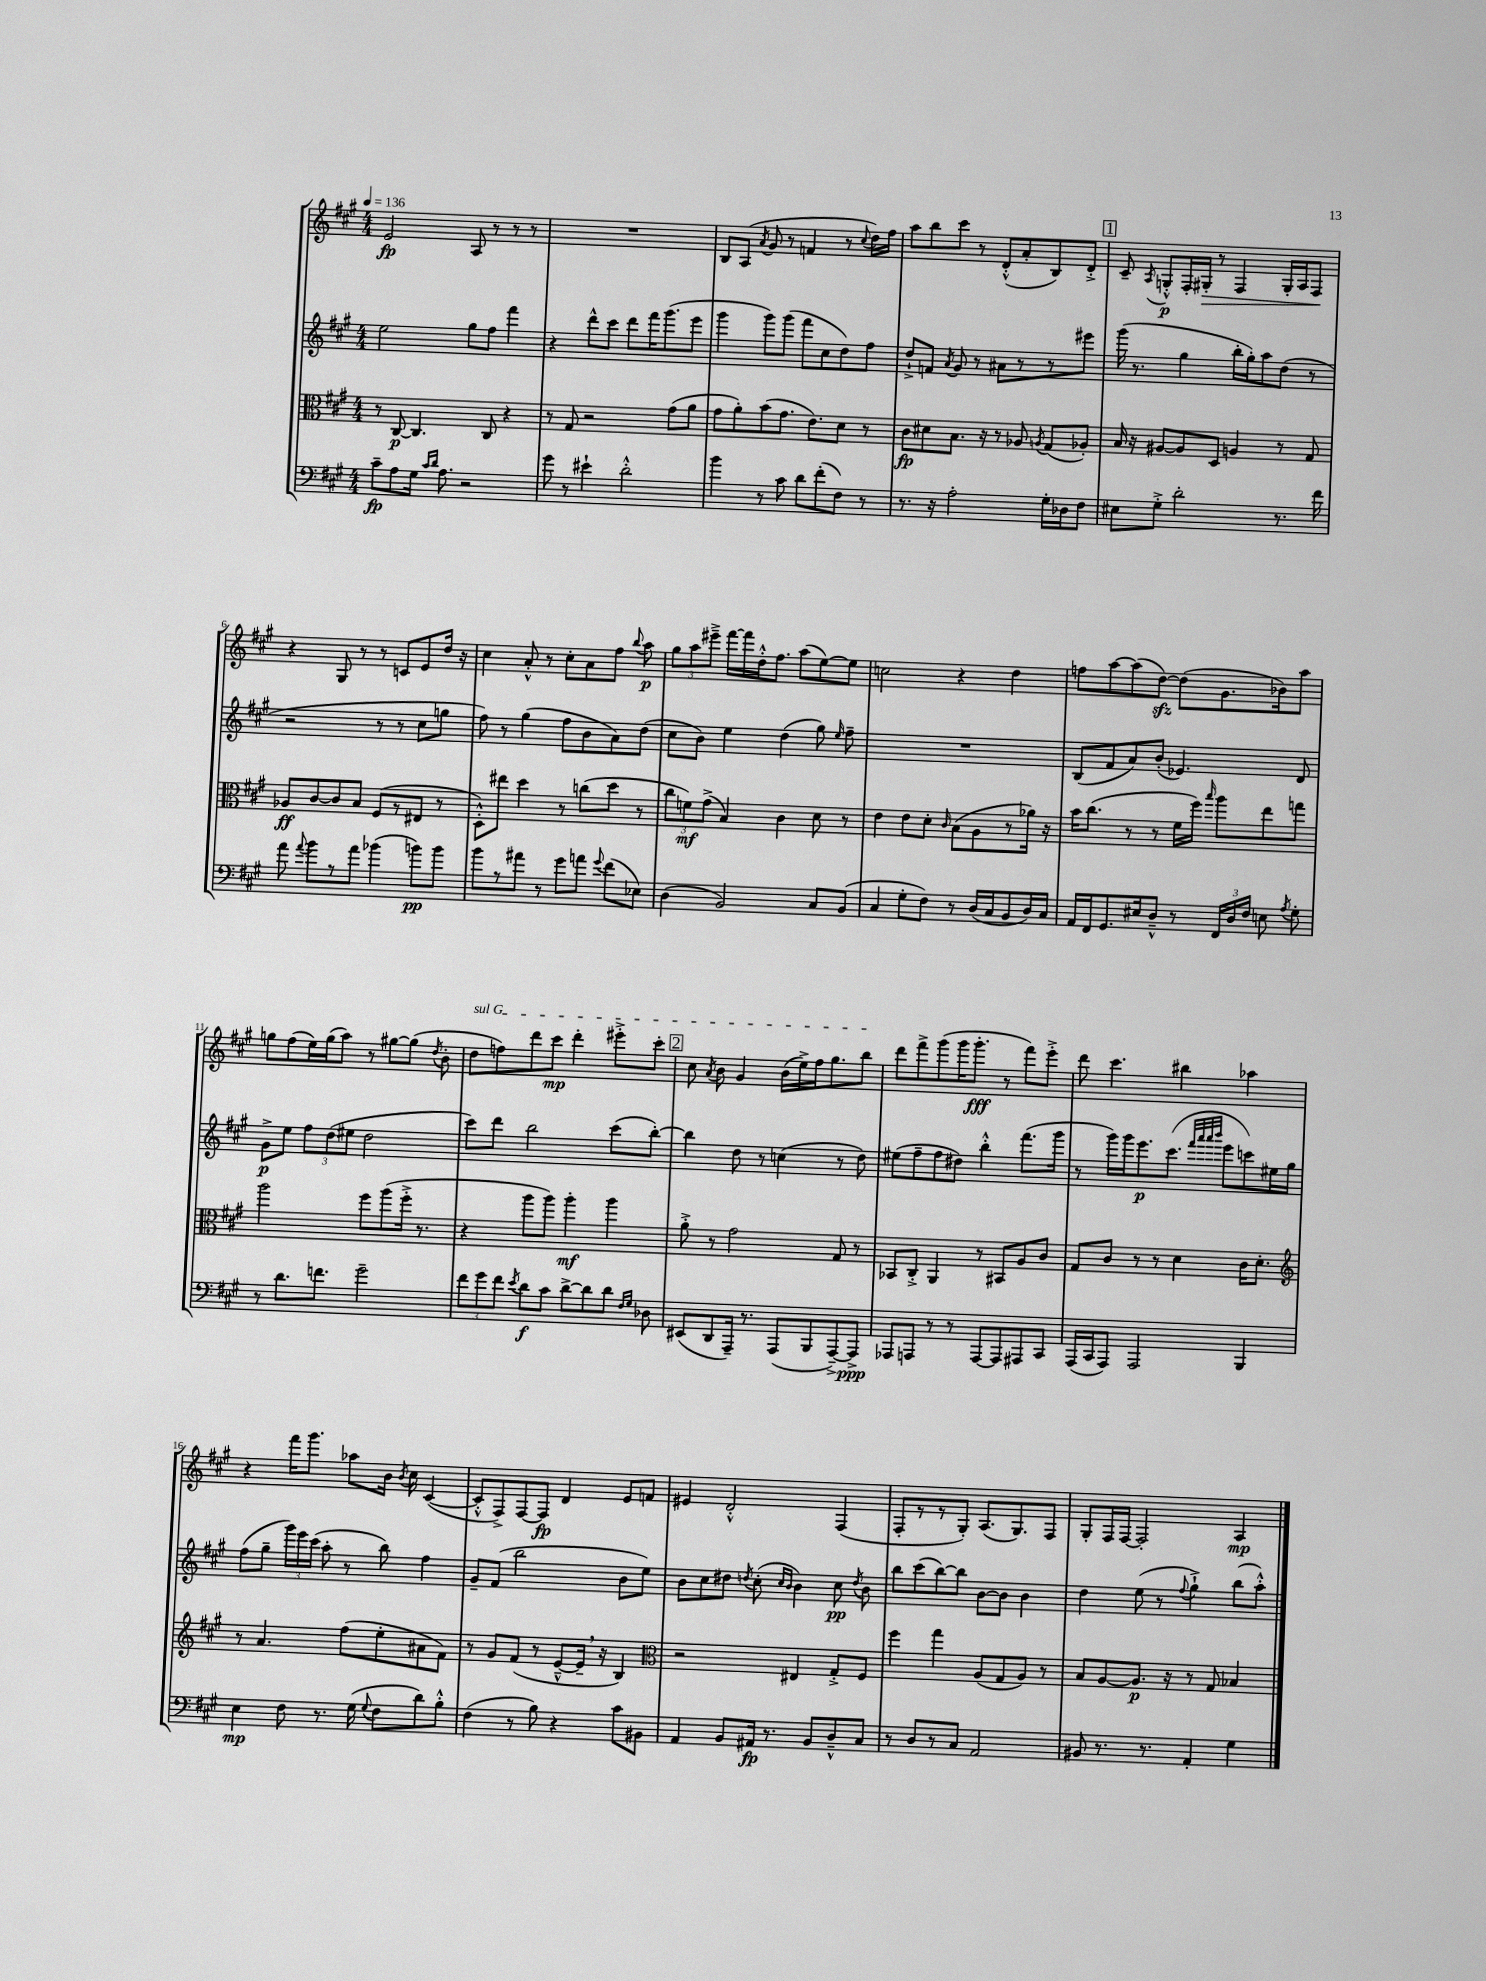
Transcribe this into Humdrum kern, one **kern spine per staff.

**kern	**dynam	**kern	**dynam	**kern	**dynam	**kern	**dynam
*part4	*part4	*part3	*part3	*part2	*part2	*part1	*part1
*staff4	*staff4	*staff3	*staff3	*staff2	*staff2	*staff1	*staff1
*clefF4	*	*clefC3	*	*clefG2	*	*clefG2	*
*k[f#c#g#]	*	*k[f#c#g#]	*	*k[f#c#g#]	*	*k[f#c#g#]	*
*M4/4	*	*M4/4	*	*M4/4	*	*M4/4	*
*MM136	*	*MM136	*	*MM136	*	*MM136	*
=1	=1	=1	=1	=1	=1	=1	=1
8c#~\L	fp	8r	.	2ee\	.	2e/	fp
8A\	.	[8C#/	p	.	.	.	.
16G#\Jk	.	4.C#/]	.	.	.	.	.
16qqc#/LL	.	.	.	.	.	.	.
16qqd/JJ	.	.	.	.	.	.	.
8.A\	.	.	.	.	.	.	.
2r	.	.	.	8gg#\L	.	8A/	.
.	.	8C#/	.	8ff#\J	.	8r	.
.	.	4r	.	4fff#\	.	8r	.
.	.	.	.	.	.	8r	.
=2	=2	=2	=2	=2	=2	=2	=2
8g#\	.	8r	.	4r	.	1r	.
8r	.	8G#/	.	.	.	.	.
4e#X`\	.	2r	.	8ddd^^\L	.	.	.
.	.	.	.	8ccc#\J	.	.	.
2d'^^\	.	.	.	8ddd\L	.	.	.
.	.	.	.	16fff#\K	.	.	.
.	.	.	.	(8.ggg#\	.	.	.
.	.	(8g#\L	.	.	.	.	.
.	.	8a\J	.	8eee\J	.	.	.
=3	=3	=3	=3	=3	=3	=3	=3
4b\	.	8g#\L	.	4ggg#\	.	8B/L	.
.	.	8a'\)	.	.	.	(8A/J	.
.	.	.	.	.	.	8qa/	.
8r	.	(8b\	.	8ggg#\L)	.	8g#/	.
8c#\	.	8.g#\J	.	(8ggg#\J	.	8r	.
8d\L	.	.	.	8fff#\L	.	4fn/	.
.	.	8.e\L)	.	.	.	.	.
(8f#'\	.	.	.	8cc#\	.	.	.
8F#\J)	.	8d\J	.	8dd\)	.	8r	.
.	.	.	.	.	.	8qqcc#/	.
8r	.	8r	.	8ff#\J	.	16dd\LL)	.
.	.	.	.	.	.	16ff#\JJ	.
=4	=4	=4	=4	=4	=4	=4	=4
8.r	.	8c#\L	fp	8dd`^/L	.	8aa\L	.
.	.	8d#X\	.	8fn/J	.	8bb\	.
16r	.	.	.	.	.	.	.
.	.	.	.	8qa/	.	.	.
2A'\	.	8.B\J	.	8g#/	.	8ccc#\J	.
.	.	.	.	8r	.	8r	.
.	.	16r	.	.	.	.	.
.	.	8r	.	8a#X\L	.	(8d'^^/L	.
.	.	8A-X/	.	8r	.	8a'/	.
.	.	8qAn/	.	.	.	.	.
16G#'\LL	.	(8G#/L	.	8r	.	8B/)	.
16D-X\J	.	.	.	.	.	.	.
8F#\J	.	8A-X'/J)	.	8eee#X\J	.	8d'^/J	.
!!LO:REH:place=s1:t=1
=5	=5	=5	=5	=5	=5	=5	=5
8E#X\L	.	16B/	.	(16ggg#\	.	8c#~/	.
.	.	16r	.	8.r	.	.	.
.	.	.	.	.	.	8qA/	.
8G#'^\J	.	[8A#X/L	.	.	.	8Gn'^^/L	p
2d'\	.	8A#/]	.	4gg#\	.	16F#'/L	.
!	!	!	!	!	!	!	!LO:HP:b
.	.	.	.	.	.	16G#X'/JJ	>
.	.	8D/J	.	.	.	8r	.
.	.	4An/	.	16bb'\LL	.	4F#/	.
.	.	.	.	16gg#'\J)	.	.	.
.	.	.	.	8aa\	.	.	.
8.r	.	8r	.	(8dd\J	.	16G#'/LL	.
.	.	.	.	.	.	16A/J	.
.	.	8G#/	.	8r	.	8F#/J	.
16f#\	.	.	.	.	.	.	.
.	.	.	.	.	.	.	]
!!LO:LB:g=z
=6	=6	=6	=6	=6	=6	=6	=6
8a\	.	8A-X/L	ff	2r	.	4r	.
8qqa/	.	.	.	.	.	.	.
8b\L	.	[8c#/	.	.	.	.	.
8r	.	8c#/]	.	.	.	8G#/	.
8a\J	.	8B/J	.	.	.	8r	.
(4b-X\	.	(8F#/L	.	8r	.	8r	.
.	.	8r	.	8r	.	8cn/L	.
8bn\L)	pp	8E#X/J	.	8cc#\L	.	8e/	.
8b\J	.	8r	.	8ggn\J	.	16dd/Jk	.
.	.	.	.	.	.	16r	.
=7	=7	=7	=7	=7	=7	=7	=7
8b\L	.	8D'^^\L)	.	8ff#\)	.	4cc#\	.
8r	.	8ee#X\J	.	8r	.	.	.
8a#X\J	.	4dd\	.	(4gg#\	.	8a'^^/	.
8r	.	.	.	.	.	8r	.
8g#\L	.	8r	.	8ff#\L	.	8cc#'\L	.
8an\J	.	(8ccn\L	.	8b\	.	8a\	.
8qqg#/	.	.	.	.	.	.	.
(8f#\L	.	8dd\J	.	8a\)	.	8ff#\J	.
.	.	.	.	.	.	8qqbb/	.
8E-X\J)	.	8r	.	(8dd\J	.	8aa\	p
=8	=8	=8	=8	=8	=8	=8	=8
(4D\	.	12cc#\L	.	8cc#\L	.	12gg#\L	.
.	.	12fn\)	mf	.	.	12aa\	.
.	.	.	.	8b\J)	.	.	.
.	.	(12g#^\J	.	.	.	12eee#X~^\J	.
2BB/)	.	4B/)	.	4ee\	.	[16fff#\LL	.
.	.	.	.	.	.	16fff#\]	.
.	.	.	.	.	.	16dd'^^\J	.
.	.	.	.	.	.	8.ff#\J	.
.	.	4c#\	.	(4dd\	.	.	.
.	.	.	.	.	.	(8aa\L	.
8C#/L	.	8d\	.	8gg#\)	.	[8ee\)	.
.	.	.	.	16qqee/	.	.	.
(8BB/J	.	8r	.	8ff#~\	.	8ee\J]	.
=9	=9	=9	=9	=9	=9	=9	=9
4C#/	.	4e\	.	1r	.	2ccn\	.
8G#'\L	.	8e\L	.	.	.	.	.
8F#\J)	.	8d'\J	.	.	.	.	.
.	.	16qqc#/	.	.	.	.	.
8r	.	(8B\L	.	.	.	4r	.
(16D/LL	.	8A\	.	.	.	.	.
16C#/J	.	.	.	.	.	.	.
8BB/	.	8r	.	.	.	4dd\	.
16D/L)	.	16a-X\Jk)	.	.	.	.	.
16C#/JJ	.	16r	.	.	.	.	.
=10	=10	=10	=10	=10	=10	=10	=10
16AA/LL	.	16b\KL	.	(8B/L	.	8ffn\L	.
16FF#/J	.	(8.cc#\J	.	.	.	.	.
8.GG#/	.	.	.	8f#/	.	[8aa\	.
.	.	8r	.	8a/)	.	(8aa\]	.
16E#X/k	.	.	.	.	.	.	.
8D~^^/J	.	8r	.	(8b'/J	.	[8ddzz\J)	.
8r	.	16f#\LL	.	4.e-X/)	.	(8dd\L]	.
.	.	16ff#\JJ)	.	.	.	.	.
.	.	16qqbb/	.	.	.	.	.
24FF#/LL	.	8aa\L	.	.	.	8.g#\	.
24D/	.	.	.	.	.	.	.
24F#/JJ	.	.	.	.	.	.	.
8En\	.	8ee\	.	.	.	.	.
.	.	.	.	.	.	16b-X\k)	.
8qA/	.	.	.	.	.	.	.
8G#'\	.	8ggn\J	.	8d/	.	8aa\J	.
!!LO:LB:g=z
=11	=11	=11	=11	=11	=11	=11	=11
8r	.	2aa\	.	8g#^\L	p	8ggn\L	.
8.d\L	.	.	.	8ee\J	.	(8ff#\	.
.	.	.	.	12ff#\L	.	16ee\L)	.
8.fn\J	.	.	.	.	.	(16gg\J	.
.	.	.	.	(12dd\	.	.	.
.	.	.	.	.	.	8aa\J)	.
.	.	.	.	12ee#X\J	.	.	.
2g#~\	.	8ff#\L	.	2dd\	.	8r	.
.	.	(8aa\	.	.	.	[8gg#X\L	.
.	.	16ff#'^\Jk	.	.	.	(8gg#\J]	.
.	.	8.r	.	.	.	.	.
.	.	.	.	.	.	8qdd/	.
.	.	.	.	.	.	8b'\	.
=12	=12	=12	=12	=12	=12	=12	=12
!	!	!	!	!	!	!LO:TX:a:i:t=sul G	!
12f#\L	.	4r	.	8ccc#\L)	.	8dd\L	.
12g#\	.	.	.	.	.	.	.
.	.	.	.	8ddd\J	.	8ffn\)	.
12f#\J	.	.	.	.	.	.	.
8qe/	.	.	.	.	.	.	.
8d\L	f	8aa\L	.	2bb\	.	8ddd\	.
8c#\J	.	8aa\J)	.	.	.	8ccc#\J	mp
[8d^\L	.	4aa'\	mf	.	.	4ddd'\	.
8d\]	.	.	.	.	.	.	.
8d\J	.	4aa\	.	(8ccc#\L	.	8eee#X'^\L	.
16qqF#/LL	.	.	.	.	.	.	.
16qqG#/JJ	.	.	.	.	.	.	.
8D-X\	.	.	.	[8bb'\J)	.	8ccc#'\J	.
!!LO:REH:place=s1:t=2
=13	=13	=13	=13	=13	=13	=13	=13
(8EE#X/L	.	8a'^\	.	4bb\]	.	8cc#\	.
.	.	.	.	.	.	8qa/	.
8DD/	.	8r	.	.	.	8b\	.
16AAA~/Jk)	.	2g#\	.	8dd\	.	4g#/	.
8.r	.	.	.	.	.	.	.
.	.	.	.	8r	.	.	.
(8AAA/L	.	.	.	(4ccn\	.	(16b\LL	.
.	.	.	.	.	.	16ee^\)	.
8BBB/	.	.	.	.	.	16ff#\J	.
.	.	.	.	.	.	8.gg#\	.
[8AAA~^/)	.	8G#/	.	8r	.	.	.
8AAA^/J]	ppp	8r	.	8dd\)	.	8bb\J	.
=14	=14	=14	=14	=14	=14	=14	=14
8AAA-X/L	.	8BB-X/L	.	(8ee#X\L	.	8ddd\L	.
8AAAn/J	.	8C#'^/J	.	8ff#~\	.	8fff#^\	.
8r	.	4AA/	.	8ff#\	.	(8ggg#\	.
8r	.	.	.	8dd#X\J)	.	16ggg#\K	.
.	.	.	.	.	.	8.ggg#'\J	fff
[8AAA/L	.	8r	.	4bb'^^\	.	.	.
8AAA/]	.	8BB#X/L	.	.	.	8r	.
8AAA#X/	.	8A/	.	(8.fff#\L	.	8fff#\L)	.
8CC#/J	.	8c#/J	.	.	.	8eee'^\J	.
.	.	.	.	16ggg#\Jk	.	.	.
=15	=15	=15	=15	=15	=15	=15	=15
(16AAA/LL	.	8G#/L	.	8r	.	8ddd\	.
16CC#/J	.	.	.	.	.	.	.
8AAA/J)	.	8c#/J	.	16ggg#\LL)	.	4.ccc#\	.
.	.	.	.	16ggg#\J	.	.	.
2AAA/	.	8r	.	8.eee\	p	.	.
.	.	8r	.	.	.	.	.
.	.	.	.	(8.ccc#\J	.	.	.
.	.	4d\	.	.	.	4bb#X\	.
.	.	.	.	32qqfff#/LLL	.	.	.
.	.	.	.	32qqaaa/	.	.	.
.	.	.	.	32qqaaa/	.	.	.
.	.	.	.	32qqbbb/JJJ	.	.	.
.	.	.	.	8eee\L	.	.	.
4BBB/	.	16c#\KL	.	8cccn\)	.	4aa-X\	.
.	.	8.d'\J	.	.	.	.	.
.	.	.	.	16ee#X\L	.	.	.
.	.	.	.	16gg#\JJ	.	.	.
!!LO:LB:g=z
=16	=16	=16	=16	=16	=16	=16	=16
*	*	*clefG2	*	*	*	*	*
4E\	mp	8r	.	(8ff#\L	.	4r	.
.	.	4.a/	.	8gg#~\J	.	.	.
8F#\	.	.	.	24ggg#\LL)	.	16fff#\KL	.
.	.	.	.	24eee\	.	.	.
.	.	.	.	.	.	8.ggg#\J	.
.	.	.	.	(24ccc#\JJ	.	.	.
8.r	.	.	.	8aa'\	.	.	.
.	.	(8ff#\L	.	8r	.	8aa-X\L	.
(16G#\	.	.	.	.	.	.	.
8qqG#/	.	.	.	.	.	.	.
8F#\L	.	8ee'\	.	8bb\)	.	16b\Jk	.
.	.	.	.	.	.	8qb/	.
.	.	.	.	.	.	16cc#\	.
8d\)	.	8a#X\	.	4ff#\	.	([4c#/	.
8B'^^\J	.	8f#\J)	.	.	.	.	.
=17	=17	=17	=17	=17	=17	=17	=17
(4F#\	.	8r	.	8g#~/L	.	8c#'^^/L]	.
.	.	8g#/L	.	(8f#/J	.	8F#^/)	.
8r	.	(8f#/J	.	2bb\	.	[8F#/	.
8B\)	.	8r	.	.	.	8F#/J]	fp
4r	.	[8e~^^/L	.	.	.	4d/	.
.	.	16e~,/Jk]	.	.	.	.	.
.	.	16r	.	.	.	.	.
8c#\L	.	4B/)	.	8b\L	.	8e/L	.
8BB#X\J	.	.	.	8ee\J)	.	8fn/J	.
=18	=18	=18	=18	=18	=18	=18	=18
*	*	*clefC3	*	*	*	*	*
4AA/	.	2r	.	8b\L	.	4e#X/	.
.	.	.	.	8cc#\	.	.	.
8BB/L	.	.	.	8dd#X\J	.	2d'^^/	.
.	.	.	.	8qddn/	.	.	.
16AA#X/Jk	fp	.	.	(8cc#'\	.	.	.
8.r	.	.	.	.	.	.	.
.	.	.	.	16qqcc#/LL	.	.	.
.	.	.	.	16qqb/JJ	.	.	.
.	.	4E#X/	.	4b\)	.	.	.
8BB/L	.	.	.	.	.	.	.
8D~^^/	.	8G#'^/L	.	8cc#\	pp	(4F#/	.
.	.	.	.	8qdd/	.	.	.
8C#/J	.	8F#/J	.	8b\	.	.	.
=19	=19	=19	=19	=19	=19	=19	=19
8r	.	4ff#\	.	8bb\L	.	8F#'/L	.
8D/L	.	.	.	(8ccc#\	.	8r	.
8r	.	4gg#\	.	[8bb\)	.	8r	.
8C#/J	.	.	.	8bb\J]	.	8G#'/J)	.
2AA/	.	(8A/L	.	[8b\L	.	(8.A/L	.
.	.	8G#/	.	8b\J]	.	.	.
.	.	.	.	.	.	8.G#/)	.
.	.	8A/J)	.	4b\	.	.	.
.	.	8r	.	.	.	8F#/J	.
=20	=20	=20	=20	=20	=20	=20	=20
8BB#X/	.	8B/L	.	4dd\	.	8G#'/L	.
8.r	.	[8A/	.	.	.	16F#/L	.
.	.	.	.	.	.	[16F#/JJ	.
.	.	8.A/J]	p	(8ee\	.	2F#'/]	.
8.r	.	.	.	.	.	.	.
.	.	.	.	8r	.	.	.
.	.	16r	.	.	.	.	.
.	.	.	.	8qqff#/	.	.	.
4AA'/	.	8r	.	4gg#`^\)	.	.	.
.	.	8G#/	.	.	.	.	.
4G#\	.	4B-X/	.	(8bb\L	.	4A/	mp
.	.	.	.	8aa'^^\J)	.	.	.
==	==	==	==	==	==	==	==
*-	*-	*-	*-	*-	*-	*-	*-
